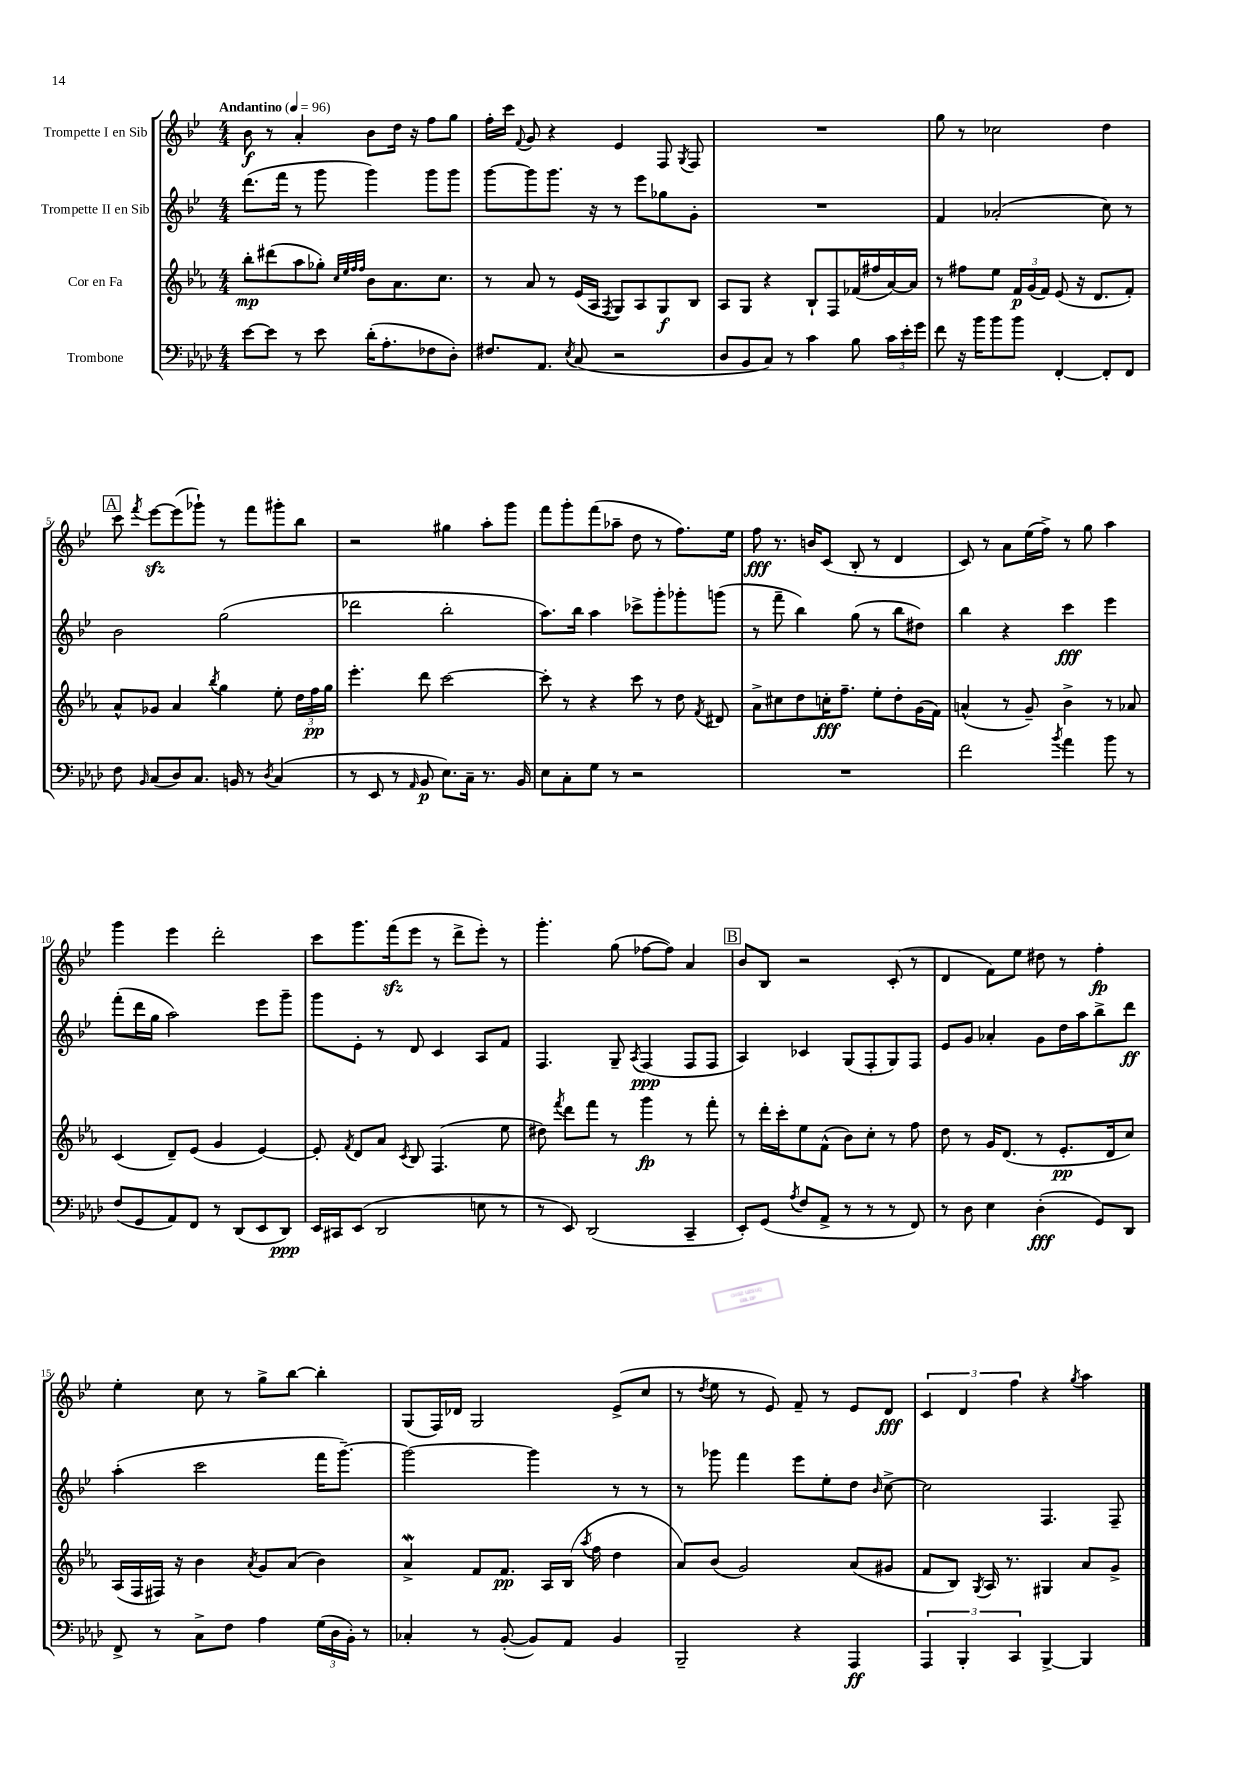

**kern	**kern	**kern	**kern
*staff4	*staff3	*staff2	*staff1
*clefF4	*clefG2	*clefG2	*clefG2
*k[b-e-a-d-]	*k[b-e-a-]	*k[b-e-]	*k[b-e-]
*M4/4	*M4/4	*M4/4	*M4/4
*MM96	*MM96	*MM96	*MM96
[8e-\L	8bb-'\L	(8.ddd\L	8b-\
8e-\]J	(8ddd#\	.	8r
.	.	16fff\Jk	.
8r	8aa-\	8r	4a'/
8e-\	8gg-'\J)	8ggg\	.
.	32qqcc/LLL	.	.
.	32qqee-/	.	.
.	32qqff/	.	.
.	32qqff/JJJ	.	.
(16d-'\LK	8b-\L	4ggg\)	8b-\L
8.A-'\	.	.	.
.	8.a-\	.	16dd\Jk
.	.	.	16r
8F-\	.	8ggg\L	8ff\L
.	8.cc\J	.	.
8D-'\J)	.	8ggg\J	8gg\J
=	=	=	=
8.F#/L	8r	[8ggg\L	16ff'\LL
.	.	.	16ccc\JJ
.	.	.	8qqf/
.	8a-/	8ggg\]	8g/
8.AA-/J	.	.	.
.	8r	8.ggg\J	4r
8qE-/	.	.	.
(8C/	(16e-/LL	.	.
.	16A-/JJ	16r	.
.	8qF/	.	.
2r	8G/L)	8r	4e-/
.	8A-/	8eee-\L	.
.	8G/	8gg-\	8F/
.	.	.	8qG/
.	8B-/J	8g'\J	8F/
=	=	=	=
8D-/L	8A-/L	1r	1r
8BB-/	8G/J	.	.
8C/J)	4r	.	.
8r	.	.	.
4c\	8B-`/L	.	.
.	8F/	.	.
8B-\	(16f-/L	.	.
.	16ff#/	.	.
24c\LL	[16a-/)	.	.
24e-'\	.	.	.
.	16a-/]JJ	.	.
24g\JJ	.	.	.
=	=	=	=
8f\	8r	4f/	8gg\
16r	8ff#\L	.	8r
16b-\LK	.	.	.
8b-\	8ee-\J	(2a-'/	2cc-\
8b-\J	24f/LL	.	.
.	(24g/	.	.
.	24f/JJ)	.	.
[4FF'/	(8e-/	.	.
.	16r	.	.
.	8.d/L	.	.
8FF'/]L	.	8cc\)	4dd\
8FF/J	8f'/J)	8r	.
=	=	=	=
8F\	8a-^^/L	2b-\	8ccc\
16qqBB-/	.	.	8qfff/
(8C/L	8g-/J	.	[8eee-\L
8D-/)	4a-/	.	(8eee-\]
8.C/J	.	.	8ggg-`\J)
.	8qbb-/	.	.
.	4gg\	(2gg\	8r
16BB/	.	.	.
8r	.	.	8fff\L
8qD-/	.	.	.
(4C/	8ee-'\	.	8ggg#'\
.	24dd\LL	.	8bb-\J
.	24ff\	.	.
.	24gg\JJ	.	.
=	=	=	=
8r	4.eee-'\	2ddd-\	2r
8EE-/	.	.	.
8r	.	.	.
16qqAA-/	.	.	.
8BB-/	8ddd\	.	.
8.E-\L)	[2ccc\	2bb-'\	4gg#\
16C~\Jk	.	.	.
8.r	.	.	8aa'\L
.	.	.	8ggg\J
16BB-/	.	.	.
=	=	=	=
8E-\L	8ccc'\]	8.aa\L)	8fff\L
8C'\	8r	.	8ggg'\
.	.	16bb-\Jk	.
8G\J	4r	4aa\	(8fff\
8r	.	.	8aa-~\J
2r	8ccc\	8ccc-^\L	8dd\
.	8r	8ggg'\	8r
.	8dd\	8ggg-'\	8.ff\L)
.	8qf/	.	.
.	8d#/	(8ggg\J	.
.	.	.	16ee-\Jk
=	=	=	=
1r	8a-^\L	8r	8ff\
.	8cc#\	8fff~\	8.r
.	8dd\	4bb-\)	.
.	.	.	16b/LK
.	16cc'\K	.	(8c/J
.	8.ff~\J	.	.
.	.	(8gg\	8B-'/
.	8ee-'\L	8r	8r
.	8dd'\	8bb-\L	4d/
.	(16g\L	8dd#\J)	.
.	16f\JJ)	.	.
=	=	=	=
2f\	(4a^^/	4bb-\	8c/)
.	.	.	8r
.	8r	4r	8a\L
.	8g~/)	.	(16ee-\L
.	.	.	16ff^\JJ)
8qb-/	.	.	.
4a-\	4b-^\	4ccc\	8r
.	.	.	8gg\
8b-\	8r	4eee-\	4aa\
8r	8a-/	.	.
=	=	=	=
(8F/L	(4c/	(8fff'\L	4ggg\
8GG/	.	16ddd\L	.
.	.	16gg\JJ	.
8AA-/)	8d~/L)	2aa\)	4eee-\
8FF/J	(8e-/J	.	.
8r	4g/	.	2ddd'\
(8DD-/L	.	.	.
8EE-/	[4e-/)	8eee-\L	.
8DD-/J)	.	8ggg~\J	.
=	=	=	=
16EE-/LL	8e-'/]	8ggg\L	8ccc\L
16CC#/J	.	.	.
.	8qf/	.	.
(8EE-/J	8d/L	8e-'\J	8.ggg\
2DD-/	8a-/J	8r	.
.	.	.	(16fff\k
.	8qc/	.	.
.	8B-/	8d/	8eee-\J
.	(4.F/	4c/	8r
.	.	.	8ddd^\L
8E\	.	8A/L	8eee-'\J)
8r	8ee-\	8f/J	8r
=	=	=	=
8r	8dd#\)	4.F/	4.ggg'\
.	8qfff/	.	.
8EE-/)	8ddd\L	.	.
(2DD-/	8fff\J	.	.
.	8r	8G~/	(8gg\
.	.	8qA/	.
.	4ggg\	(4F/	[8ff-\L
.	.	.	8ff-\]J)
4CC~/	8r	8F/L	4a/
.	8fff'\	8F/J	.
=	=	=	=
8EE-'/L)	8r	4A/)	8b-/L
(8GG/J	16ddd'\LL	.	8B-/J
.	16ccc'\J	.	.
8qA-/	.	.	.
8F/L	8ee-\	4c-/	2r
8AA-^/J	(8f^^\J	.	.
8r	8b-\L)	(8G/L	.
8r	8cc'\J	8F'/	.
8r	8r	8G/)	(8c'/
8FF/)	8ff\	8F/J	8r
=	=	=	=
8r	8dd\	8e-/L	4d/
8D-\	8r	8g/J	.
4E-\	16g/LK	4a-'/	8f\L)
.	(8.d/J	.	.
.	.	.	8ee-\J
(4D-'\	8r	8g\L	8dd#\
.	8.e-'/L	16dd\L	8r
.	.	16aa\J	.
8GG/L)	.	8bb-^\	4ff'\
.	16d/k	.	.
8DD-/J	8cc/J)	8ddd\J	.
=	=	=	=
8FF^/	(16A-/LL	(4aa'\	4ee-'\
.	16F/	.	.
8r	16F#/JJ)	.	.
.	16r	.	.
8C^\L	4b-\	2ccc\	8cc\
8F\J	.	.	8r
.	8qa-/	.	.
4A-\	8g/L	.	8gg^\L
.	(8a-/J	.	[8bb-\J
(24G\LL	4b-\)	16fff\LK	4bb-'\]
24D-\	.	.	.
.	.	[8.ggg~\J)	.
24BB-'\JJ)	.	.	.
8r	.	.	.
=	=	=	=
4C-'/	4a-^/	2ggg\_	(8G/L
.	.	.	16F/L)
.	.	.	16d-/JJ
8r	8f/L	.	2G/
([8BB-'/	8.f/J	.	.
8BB-/]L)	.	4ggg\]	.
.	16A-/LL	.	.
8AA-/J	(16B-/JJ	.	.
.	8qaa-/	.	.
.	16ff\	.	.
4BB-/	4dd\	8r	(8e-^/L
.	.	8r	8cc/J
=	=	=	=
2BBB-~/	8a-/L)	8r	8r
.	.	.	8qdd/
.	(8b-/J	8ggg-\	8ee-\
.	2g/)	4fff\	8r
.	.	.	8e-/)
4r	.	8eee-\L	8f~/
.	.	8ee-'\	8r
4AAA-/	(8a-/L	8dd\J	8e-/L
.	.	16qqb-/	.
.	8g#/J	[8cc^\	8d/J
=	=	=	=
6AAA-/	8f/L	2cc\]	6c/
.	8B-/J)	.	.
6BBB-'/	.	.	6d/
.	8qG/	.	.
.	16A-/	.	.
.	8.r	.	.
6CC/	.	.	6ff\
[4BBB-^/	4G#/	4.F/	4r
.	.	.	8qgg/
4BBB-/]	8a-/L	.	4aa\
.	8g^/J	8F~/	.
==	==	==	==
*-	*-	*-	*-
